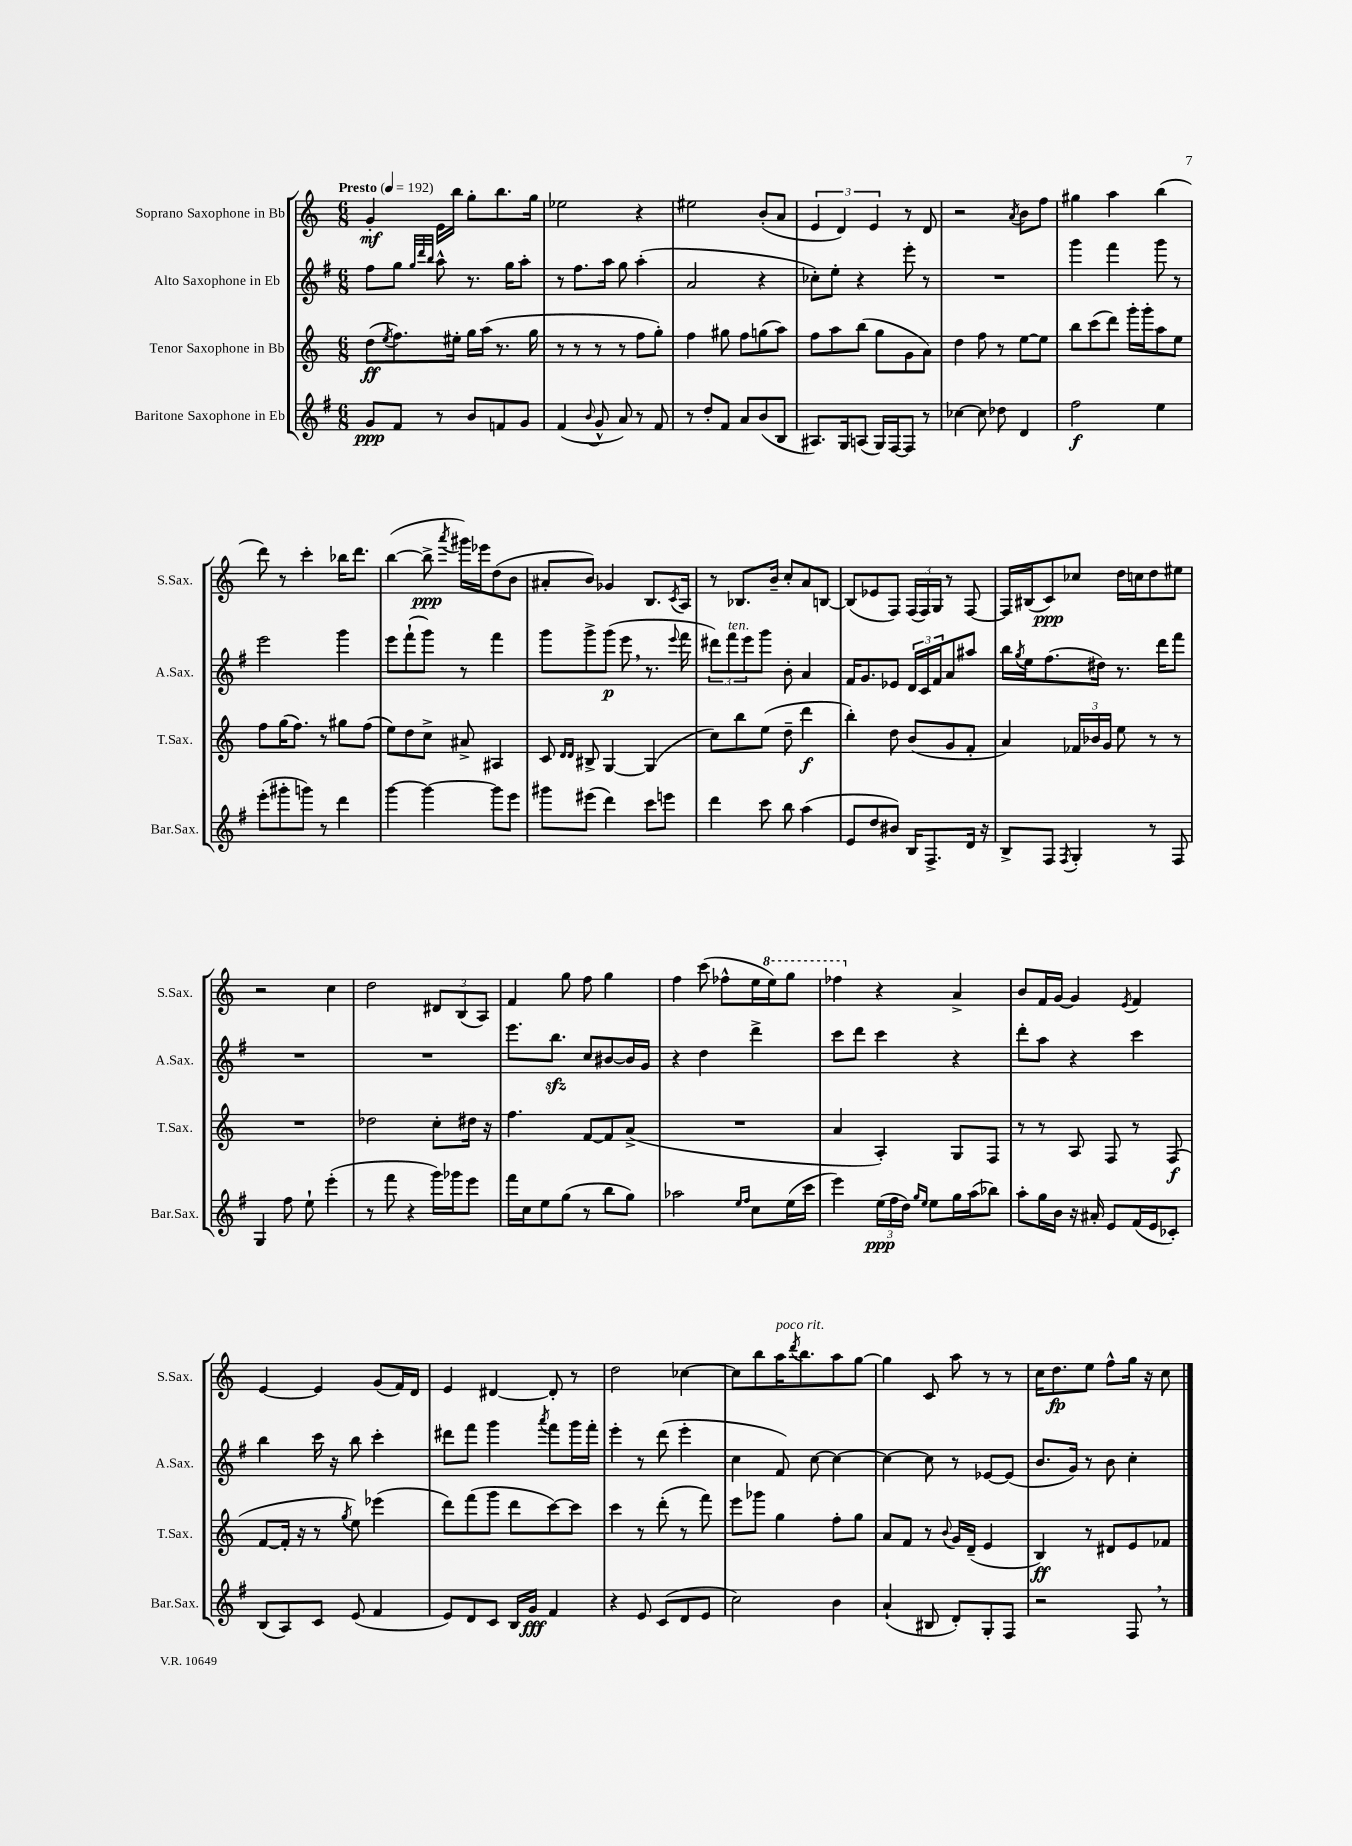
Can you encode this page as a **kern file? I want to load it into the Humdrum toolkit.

**kern	**kern	**kern	**kern
*staff4	*staff3	*staff2	*staff1
*clefG2	*clefG2	*clefG2	*clefG2
*k[f#]	*k[]	*k[f#]	*k[]
*M6/8	*M6/8	*M6/8	*M6/8
*MM192	*MM192	*MM192	*MM192
8g/L	(8dd\L	8ff#\L	4g'/
.	8qee/	.	.
8f#/J	8.ff\)	8gg\J	.
.	.	32qqgg/LLL	.
.	.	32qqddd/	.
.	.	32qqbb/JJJ	.
8r	.	8aa^^\	16e\LL
.	16ee#'\Jk	.	16bb\JJ
8b/L	16gg\LL	8.r	8gg'\L
.	(16aa\JJ	.	.
8f/	8.r	.	8.bb\
.	.	16gg\LK	.
8g/J	.	8aa'\J	.
.	16gg\	.	16gg\Jk
=	=	=	=
(4f#/	8r	8r	2ee-\
.	8r	8.ff#\L	.
8qqb/	.	.	.
8g^^/	8r	.	.
.	.	16aa\Jk	.
8a/)	8r	8gg\	.
8r	8ff\L	(4aa'\	4r
8f#/	8gg'\J)	.	.
=	=	=	=
8r	4ff\	2a/	2ee#\
8dd'/L	.	.	.
8f#/J	8gg#\	.	.
8a/L	8ff\L	.	.
(8b/	(8gg\	4r	(8b'/L
8B/J	8aa\J)	.	8a/J
=	=	=	=
8.A#/L)	8ff\L	8cc-'\L)	6e/
.	8aa\	8ee'\J	.
.	.	.	6d/)
16G/k	.	.	.
(8A/J	(8bb\J	4r	.
.	.	.	6e/
16G/LL)	8gg\L	.	.
[16F#/J	.	.	.
8F#/]J	8g\	8eee'\	8r
8r	8a\J)	8r	8d/
=	=	=	=
[4cc-\	4dd\	2.r	2r
8cc-\]	8ff\	.	.
8dd-\	8r	.	.
.	.	.	8qa/
4d/	[8ee\L	.	8b\L
.	8ee\]J	.	8ff\J
=	=	=	=
2ff#\	8bb\L	4ggg\	4gg#\
.	(8ccc\	.	.
.	8ddd\J)	4fff#\	4aa\
.	16ggg'\LL	.	.
.	16ggg'\J	.	.
4ee\	8aa\	8ggg\	(4bb\
.	8ee\J	8r	.
=	=	=	=
(8eee'\L	8ff\L	2eee\	8ddd\)
8ggg#'\	(16gg\K	.	8r
.	8.ff\J)	.	.
8ggg\J)	.	.	4ccc'\
8r	8r	.	.
4ddd\	8gg#\L	4ggg\	16bb-\LK
.	.	.	8.ddd\J
.	(8ff\J	.	.
=	=	=	=
[4ggg\	8ee\L)	8eee\L	([4bb\
.	8dd\	(8fff#`\	.
4ggg\_	8cc^\J	8ggg\J)	8bb^\]
.	.	.	8qaaa/
.	8a#^/	8r	16ggg#\LL)
.	.	.	16eee-\J
8ggg\]L	4A#/	4fff#\	(8dd\
8eee\J	.	.	8b\J
=	=	=	=
8ggg#\L	8c/	8ggg\L	8a#'/L
.	16qqd/LL	.	.
.	16qqd/JJ	.	.
(8eee#\J	8B#^/	8ggg^\	8b/J)
4ddd\)	[4G/	(8ggg\J	4g-/
.	.	8eee\	.
8ccc\L	(4G/]	8.r	8.B/L
8eee\J	.	.	.
.	.	8qqeee/	8qc/
.	.	16fff#\	16A/Jk
=	=	=	=
4ddd\	8cc\L)	12ddd#\L)	8r
.	.	12fff#\	.
.	8bb\	.	8.B-/L
.	.	12eee\	.
8ccc\	(8ee\J	8ggg\J	.
.	.	.	16b~/Jk
8bb\	8dd~\	8b'\	8cc'/L
(4aa\	4ddd\	4a/	8a/
.	.	.	[8B/J
=	=	=	=
8e/L	4bb'\)	16f#/LK	(8B/]L
.	.	8.g/	.
8dd/	.	.	8e-/
8b#/J)	8dd\	8e-/J	8F/J)
16B/LK	(8b/L	24d/LL	(24F/LL
.	.	24c/	24F/)
8.F#^/	.	.	.
.	.	24f#/J	24G/JJ
.	8g/	8a/	8r
16d/Jk	8f'/J	8aa#/J	[8F/
16r	.	.	.
=	=	=	=
8B^/L	4a/)	16bb\LL	16F/]LL
.	.	8qgg/	.
.	.	16ee\J	(16B#/J
8F#/J	.	(8.ff#\	8c/)
8qF#/	.	.	.
4G'/	24f-/LL	.	8cc-/J
.	24b-/	.	.
.	.	16dd#\Jk)	.
.	24g/JJ	.	.
.	8ee\	8.r	16dd\LL
.	.	.	16cc\J
8r	8r	.	8dd\
.	.	16ddd\LK	.
8F#/	8r	8fff#\J	8ee#\J
=	=	=	=
4G/	2.r	2.r	2r
8ff#\	.	.	.
8ee`\	.	.	.
(4eee'\	.	.	4cc\
=	=	=	=
8r	2dd-\	2.r	2dd\
8fff#\	.	.	.
4r	.	.	.
16ggg\LL)	8cc'\L	.	12d#/L
16ggg-\J	.	.	.
.	.	.	(12B/
8eee\J	16dd#\Jk	.	.
.	.	.	12A/J)
.	16r	.	.
=	=	=	=
16fff#\LL	4.ff\	8.eee\L	4f/
16cc\J	.	.	.
8ee\	.	.	.
.	.	8.bb\J	.
(8gg\J	.	.	8gg\
8r	[8f/L	8cc/L	8ff\
8bb\L	8f/]	[8b#/	4gg\
8gg\J)	(8a^/J	16b#/]L	.
.	.	16g/JJ	.
=	=	=	=
2aa-\	2.r	4r	4ff\
.	.	4dd\	(8ccc\
.	.	.	8ff-^^\L
16qqee/LL	.	.	.
16qqff#/JJ	.	.	.
8cc\L	.	4ddd^\	16ee\L
.	.	.	16eee\J)
(16ee\L	.	.	8ggg\J
16ccc\JJ	.	.	.
=	=	=	=
4eee\)	4a/	8ccc\L	4fff-\
.	.	8ddd\J	.
(24ee\LL	4A'/)	4ccc\	4r
24ff#\	.	.	.
24dd\JJ)	.	.	.
16qqgg/LL	.	.	.
16qqee/JJ	.	.	.
8ee\L	.	.	.
16gg\L	8G/L	4r	4a^/
(16aa\J	.	.	.
8bb-\J)	8F/J	.	.
=	=	=	=
8aa'\L	8r	8ddd'\L	8b/L
16gg\L	8r	8aa\J	16f/L
16b\JJ	.	.	[16g/JJ
16r	8A/	4r	4g/]
16a#'/	.	.	.
8e/L	8F/	.	.
.	.	.	8qe/
(16f#/L	8r	4ccc\	4f/
16e/J	.	.	.
8c-'/J)	(8F/	.	.
=	=	=	=
(8B/L	[8f/L	4bb\	[4e/
8A/)	16f'/]Jk	.	.
.	16r	.	.
8c/J	8r	16ccc\	4e/]
.	.	16r	.
.	8qgg/	.	.
(8e/	8ee\)	8bb\	.
4f#/	(4eee-\	4ccc'\	(8g/L
.	.	.	16f/L)
.	.	.	16d/JJ
=	=	=	=
8e/L)	8ddd\L)	8ddd#\L	4e/
8d/	(8fff\	8fff#\J	.
8c/J	8ggg\J	4ggg\	[4d#/
16B/LL	8ddd\L	.	.
16g/JJ	.	.	.
.	.	8qaaa/	.
4f#/	[8ccc\)	8fff#\L	8d#'/]
.	8ccc\]J	16ggg\L	8r
.	.	16fff#'\JJ	.
=	=	=	=
4r	4ccc\	4eee'\	2dd\
8e/	8r	8r	.
(8c/L	(8ddd'\	(8ddd\	.
8d/	8r	4eee'\	[4cc-\
8e/J	8fff\)	.	.
=	=	=	=
2cc\)	8eee\L	4cc\	8cc-\]L
.	8ggg-\J	.	8bb\
.	4gg\	8f#/)	16aa\K
.	.	.	8qddd/
.	.	.	8.bb\
.	.	[8cc\	.
4b\	8ff'\L	4cc\_	8aa\
.	8gg\J	.	[8gg\J
=	=	=	=
(4a`/	8a/L	4cc\_	4gg\]
.	8f/J	.	.
8B#/	8r	8cc\]	8c/
.	8qqb/	.	.
8d'/L)	16g/LL	8r	8aa\
.	(16d~/JJ	.	.
8G'/	4e/	[8e-/L	8r
8F#/J	.	(8e-/]J	8r
=	=	=	=
2r	4B/)	8.b/L	16cc\LK
.	.	.	8.dd\
.	.	16g/Jk)	.
.	8r	8r	8ee\J
.	8d#/L	8b\	8ff^^\L
8F#/	8e/	4cc'\	16gg\Jk
.	.	.	16r
8r	8f-/J	.	8cc\
==	==	==	==
*-	*-	*-	*-
